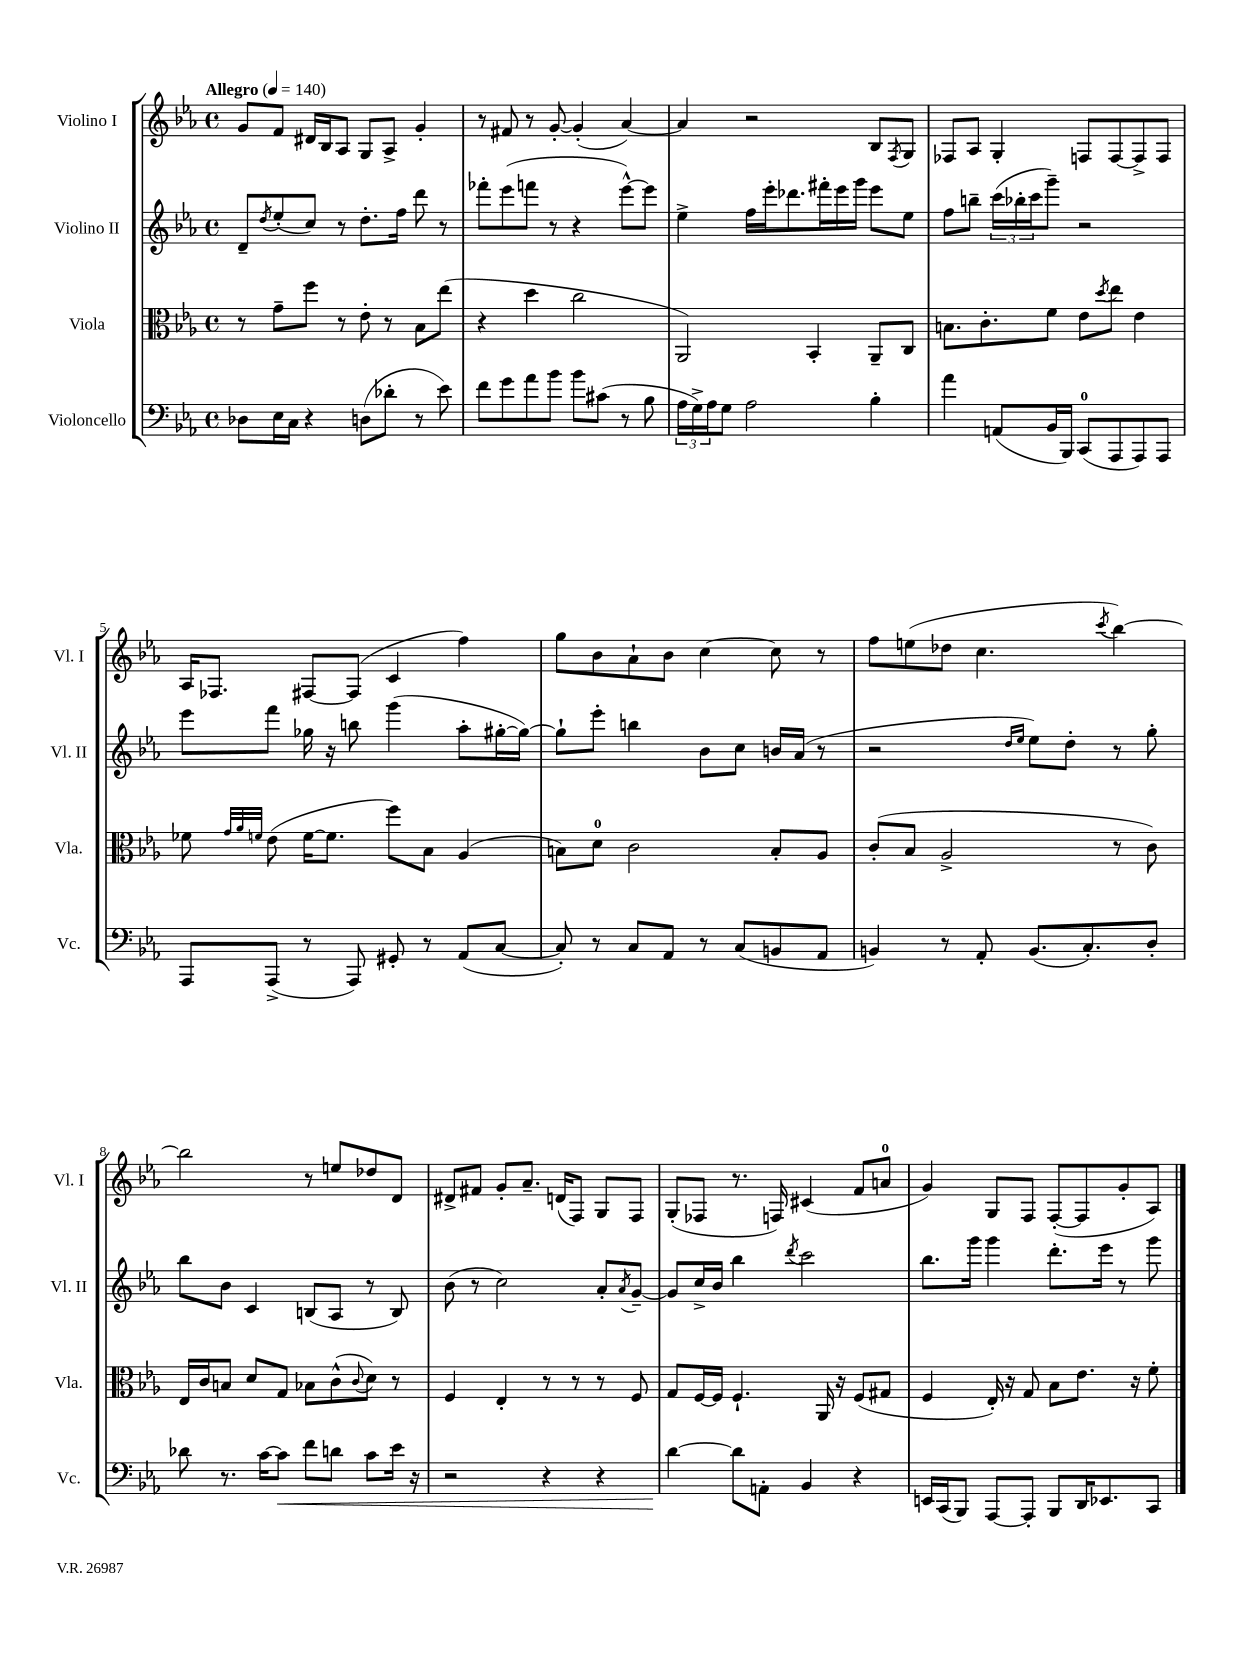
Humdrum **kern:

**kern	**kern	**kern	**kern
*staff4	*staff3	*staff2	*staff1
*clefF4	*clefC3	*clefG2	*clefG2
*k[b-e-a-]	*k[b-e-a-]	*k[b-e-a-]	*k[b-e-a-]
*M4/4	*M4/4	*M4/4	*M4/4
*met(c)	*met(c)	*met(c)	*met(c)
*MM140	*MM140	*MM140	*MM140
8D-\L	8r	8d~/L	8g/L
.	.	8qdd/	.
16E-\L	8g~\L	(8ee-'/	8f/J
16C\JJ	.	.	.
4r	8ff\J	8cc/J)	16d#/LL
.	.	.	16B-/J
.	8r	8r	8A-/J
(8D\L	8e-'\	8.dd'\L	8G/L
8d-'\J	8r	.	8A-^/J
.	.	16ff\Jk	.
8r	8B-\L	8ddd\	4g'/
8e-\)	(8ee-\J	8r	.
=	=	=	=
8f\L	4r	8fff-'\L	8r
8g\	.	(8eee-\	8f#/
8a-\	4dd\	8fff\J	8r
8b-\J	.	8r	[8g'/
8b-\L	2cc\	4r	(4g'/]
(8c#\J	.	.	.
8r	.	[8eee-^^\L)	[4a-/)
8B-\	.	8eee-\]J	.
=	=	=	=
24A-\LL	2AA-/)	4ee-^\	4a-/]
24G^\)	.	.	.
24A-\J	.	.	.
8G\J	.	.	.
2A-\	.	16ff\LL	2r
.	.	16eee-'\J	.
.	.	8.ddd-\	.
.	4BB-'/	.	.
.	.	16fff#'\L	.
.	.	16eee-\	.
.	.	16ggg\JJ	.
4B-'\	8AA-~/L	8eee-\L	8B-/L
.	.	.	8qF/
.	8C/J	8ee-\J	8G/J
=	=	=	=
4a-\	8.B\L	8ff\L	8F-/L
.	.	8bb~\J	8A-/J
.	8.c'\	.	.
(8AA/L	.	(24ccc\LL	4G'/
.	.	24bb-'\	.
.	.	24ccc\J	.
16BB-/L	8f\J	8ggg~\J)	.
16BBB-/JJ)	.	.	.
(8CC/L	8e-\L	2r	8F/L
.	8qdd/	.	.
8AAA-/	8ee-\J	.	[8F/
8AAA-/)	4e-\	.	8F^/]
8AAA-/J	.	.	8F/J
=	=	=	=
8AAA-/L	8f-\	8eee-\L	16A-/LK
.	.	.	8.F-/J
.	32qqg/LLL	.	.
.	32qqa-/	.	.
.	32qqf/JJJ	.	.
(8AAA-^/J	(8e-\	8fff\J	.
8r	[16f\LK	16gg-\	[8F#/L
.	8.f\]J	16r	.
8AAA-/)	.	8bb\	(8F#/]J
8GG#'/	8ff\L)	(4ggg\	4c/
8r	8B-\J	.	.
(8AA-/L	(4A-/	8aa-'\L	4ff\)
[8C/J	.	[16gg#'\L	.
.	.	16gg#\_JJ)	.
=	=	=	=
8C'/])	8B\L)	8gg#`\]L	8gg\L
8r	8d\J	8eee-'\J	8b-\
8C/L	2c\	4bb\	8a-`\
8AA-/J	.	.	8b-\J
8r	.	8b-\L	[4cc\
(8C/L	.	8cc\J	.
8BB/	8B'/L	16b/LL	8cc\]
.	.	(16a-/JJ	.
8AA-/J	8A-/J	8r	8r
=	=	=	=
4BB/)	(8c'/L	2r	8ff\L
.	8B-/J	.	(8ee\
8r	2A-^/	.	8dd-\J
8AA-'/	.	.	4.cc\
.	.	16qqdd/LL	.
.	.	16qqee-/JJ	.
(8.BB/L	.	8ee-\L)	.
.	.	8dd'\J	.
8.C'/)	.	.	.
.	.	.	8qccc/
.	8r	8r	[4bb-\)
8D'/J	8c\)	8gg'\	.
=	=	=	=
8d-\	16E-/LL	8bb-\L	2bb-\]
.	16c/J	.	.
8.r	8B/J	8b-\J	.
.	8d/L	4c/	.
[16c\LK	.	.	.
8c\]J	8G/J	.	.
8f\L	8B-\L	(8B/L	8r
8d\J	(8c^^\	8A-/J	8ee/L
.	8qqc/	.	.
8c\L	8d\J)	8r	8dd-/
16e-\Jk	8r	8B/)	8d/J
16r	.	.	.
=	=	=	=
2r	4F/	(8b-\	8d#^/L
.	.	8r	8f#/J
.	4E-'/	2cc\)	8g'/L
.	.	.	8.a-~/J
4r	8r	.	.
.	.	.	(16d/LK
.	8r	.	8F/J)
4r	8r	8a-'/L	8G/L
.	.	8qa-/	.
.	8F/	[8g~/J	8F/J
=	=	=	=
[4d\	8G/L	8g/]L	(8G'/L
.	[16F/L	16cc^/L	8F-/J
.	16F/]JJ	16b-/JJ	.
8d\]L	4.F`/	4bb-\	8.r
8AA'\J	.	.	.
.	.	.	16F/)
.	.	8qddd/	.
4BB-/	.	2ccc\	(4c#/
.	16AA-/	.	.
.	16r	.	.
4r	(8F/L	.	8f/L
.	8G#/J	.	8a/J
=	=	=	=
16EE/LL	4F/	8.bb-\L	4g/)
(16CC/J	.	.	.
8BBB-/J)	.	.	.
.	.	16ggg\Jk	.
[8AAA-/L	16E-'/)	4ggg\	8G/L
.	16r	.	.
8AAA-'/]J	8G/	.	8F/J
8BBB-/L	8B-\L	8.ddd'\L	([8F'/L
16DD/K	8.e-\J	.	8F/]
8.EE-/	.	16eee-\Jk	.
.	.	8r	8g'/
.	16r	.	.
8CC/J	8f'\	8ggg\	8A-/J)
==	==	==	==
*-	*-	*-	*-
